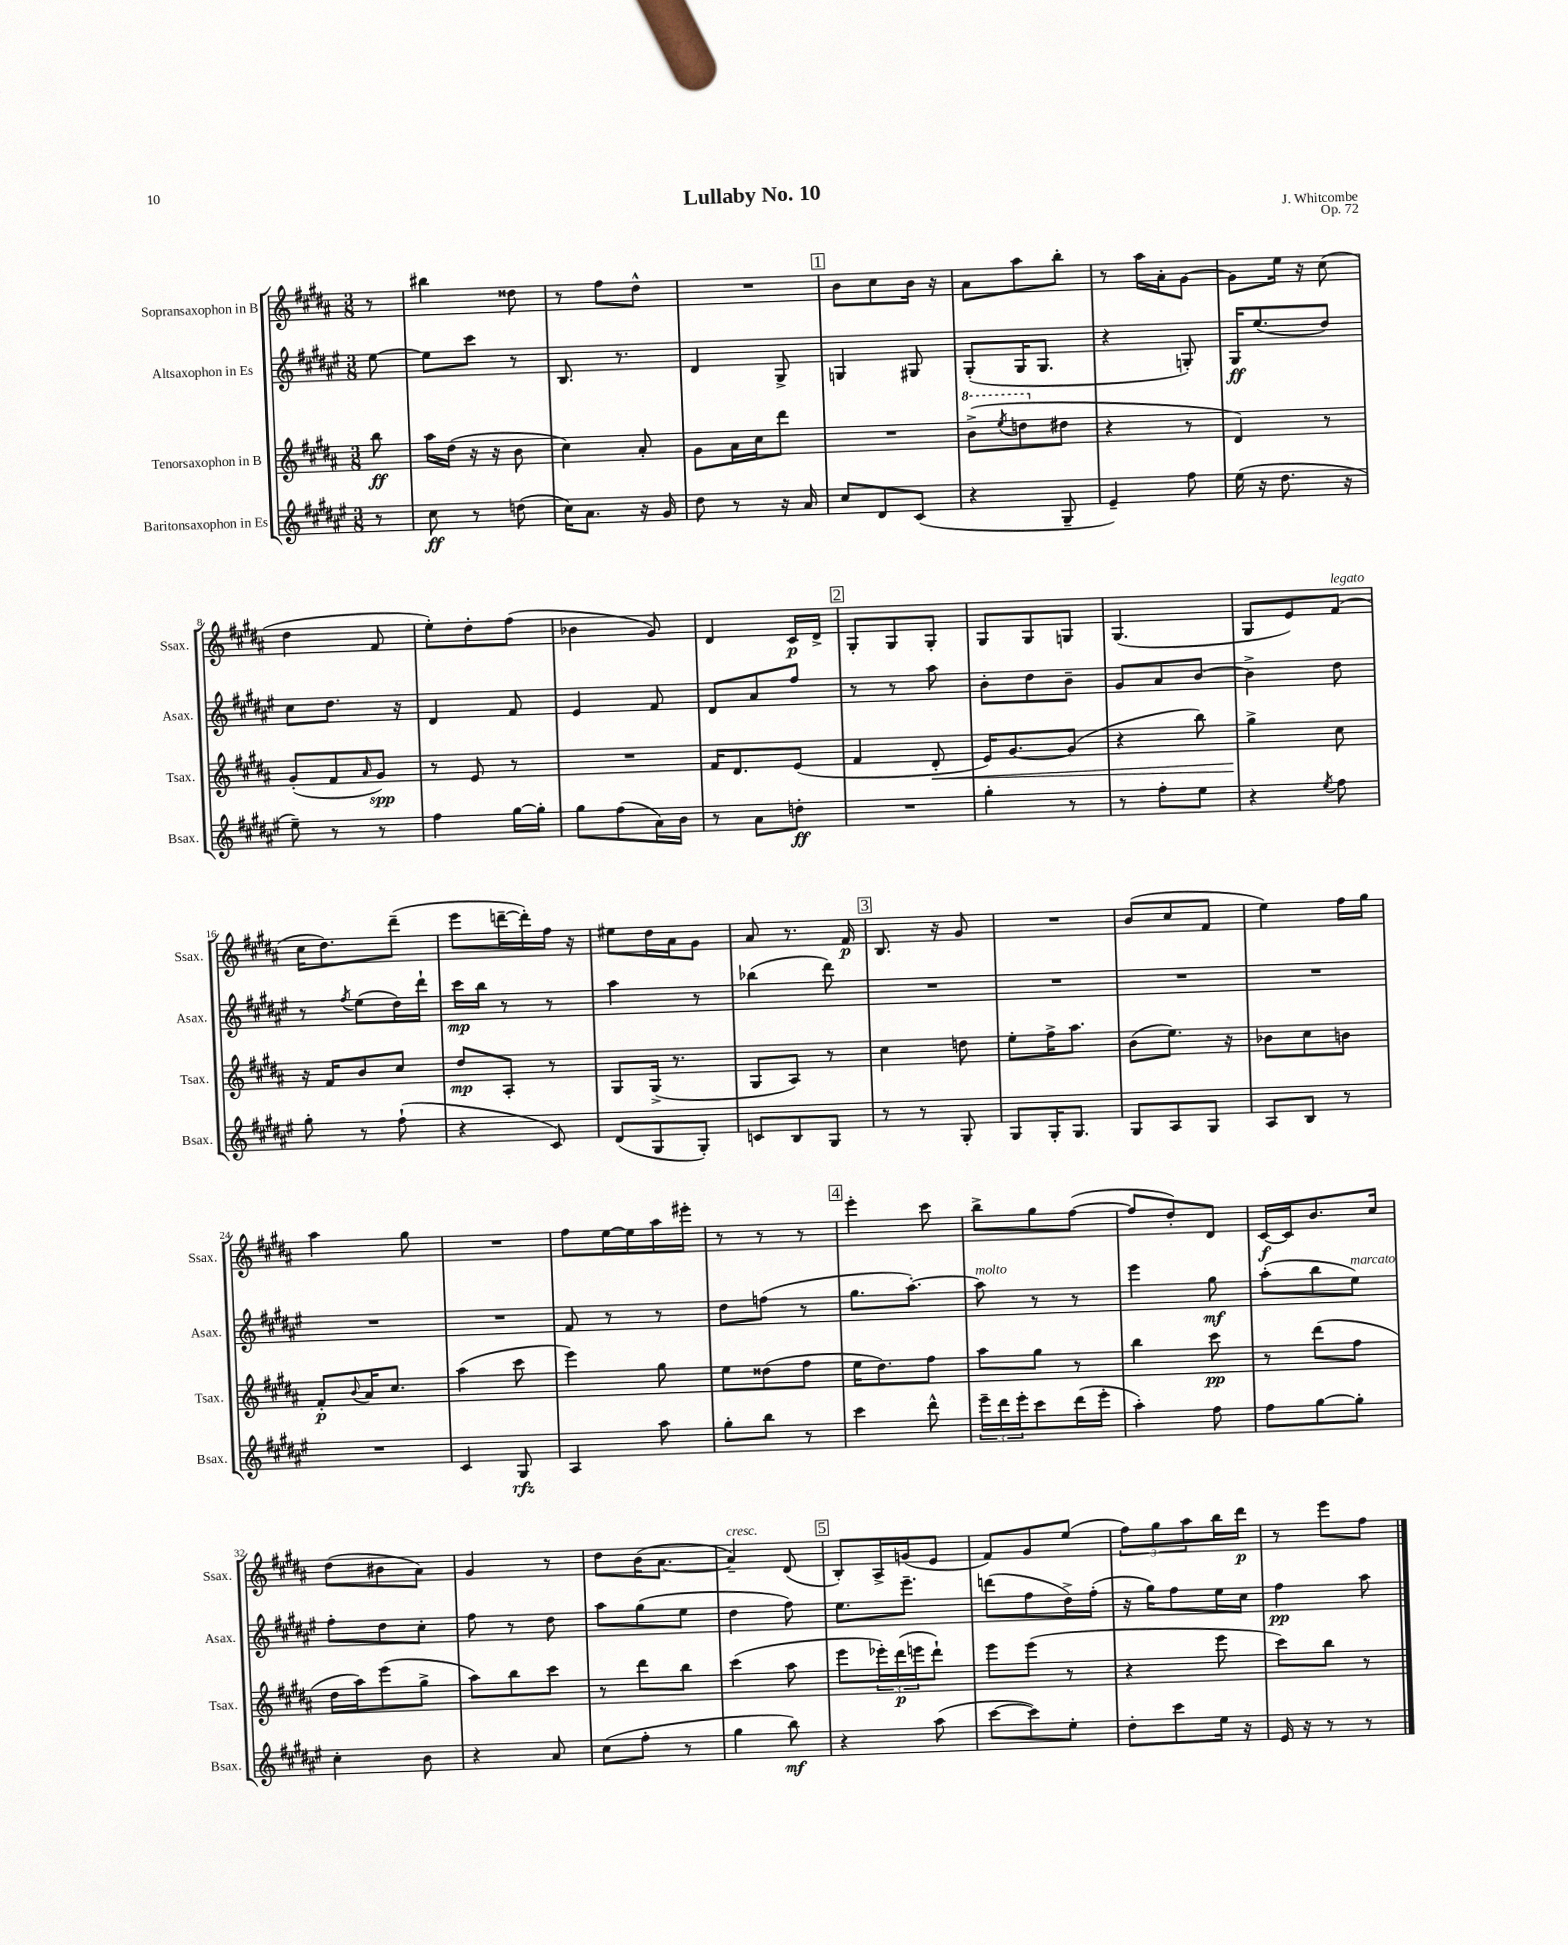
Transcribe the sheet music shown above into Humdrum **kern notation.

**kern	**dynam	**kern	**dynam	**kern	**dynam	**kern	**dynam
*part4	*part4	*part3	*part3	*part2	*part2	*part1	*part1
*staff4	*staff4	*staff3	*staff3	*staff2	*staff2	*staff1	*staff1
*I"Baritonsaxophon in Es	*	*I"Tenorsaxophon in B	*	*I"Altsaxophon in Es	*	*I"Sopransaxophon in B	*
*I'Bsax.	*	*I'Tsax.	*	*I'Asax.	*	*I'Ssax.	*
*clefG2	*	*clefG2	*	*clefG2	*	*clefG2	*
*k[f#c#g#d#a#e#]	*	*k[f#c#g#d#a#]	*	*k[f#c#g#d#a#e#]	*	*k[f#c#g#d#a#]	*
*M3/8	*	*M3/8	*	*M3/8	*	*M3/8	*
=	=	=	=	=	=	=	=
8r	.	8bb\	ff	[8ee#\	.	8r	.
=1	=1	=1	=1	=1	=1	=1	=1
8cc#\	ff	16aa#\LL	.	8ee#\L]	.	4bb#X\	.
.	.	(16dd#\JJ	.	.	.	.	.
8r	.	16r	.	8ccc#\J	.	.	.
.	.	16r	.	.	.	.	.
(8ddn\	.	8b\	.	8r	.	8dd##X\	.
=2	=2	=2	=2	=2	=2	=2	=2
16cc#\KL)	.	4cc#\)	.	8.B/	.	8r	.
8.a#\J	.	.	.	.	.	.	.
.	.	.	.	.	.	8ff#\L	.
.	.	.	.	8.r	.	.	.
16r	.	8a#'/	.	.	.	8dd#^^\J	.
16g#/	.	.	.	.	.	.	.
=3	=3	=3	=3	=3	=3	=3	=3
8dd#\	.	8g#\L	.	4d#/	.	4.r	.
8r	.	16a#\L	.	.	.	.	.
.	.	16cc#\J	.	.	.	.	.
16r	.	8ddd#\J	.	8G#^/	.	.	.
16a#/	.	.	.	.	.	.	.
!!LO:REH:place=s1:t=1
=4	=4	=4	=4	=4	=4	=4	=4
8cc#/L	.	4.r	.	4Gn/	.	8b\L	.
8d#/	.	.	.	.	.	8cc#\	.
(8c#/J	.	.	.	8G#X/	.	16b\Jk	.
.	.	.	.	.	.	16r	.
=5	=5	=5	=5	=5	=5	=5	=5
*	*	*8va	*	*	*	*	*
4r	.	(8bb^\L	.	(8G#'/L	.	8a#\L	.
.	.	8qeee/	.	.	.	.	.
.	.	8dddn\	.	16G#/K	.	8aa#\	.
.	.	.	.	8.G#/J	.	.	.
*	*	*X8va	*	*	*	*	*
8G#~/	.	8dd#X\J	.	.	.	8bb'\J	.
=6	=6	=6	=6	=6	=6	=6	=6
4e#~/)	.	4r	.	4r	.	8r	.
.	.	.	.	.	.	16aa#\LL	.
.	.	.	.	.	.	16a#'\J	.
8ff#\	.	8r	.	8Gn'/)	.	[8g#\J	.
=7	=7	=7	=7	=7	=7	=7	=7
(16ee#\	.	4d#/)	.	16G#/KL	ff	8g#\L]	.
16r	.	.	.	(8.ee#/	.	.	.
8.dd#\	.	.	.	.	.	16ee\Jk	.
.	.	.	.	.	.	16r	.
.	.	8r	.	8dd#/J)	.	(8cc#\	.
16r	.	.	.	.	.	.	.
!!LO:LB:g=z
=8	=8	=8	=8	=8	=8	=8	=8
8ee#~\)	.	(8g#'/L	.	8cc#\L	.	4dd#\	.
8r	.	8f#/	.	8.dd#\J	.	.	.
.	.	16qqa#/	.	.	.	.	.
8r	.	8g#/J)	spp	.	.	8f#/	.
.	.	.	.	16r	.	.	.
=9	=9	=9	=9	=9	=9	=9	=9
4ff#\	.	8r	.	4d#/	.	8ee'\L)	.
.	.	8e/	.	.	.	8dd#'\	.
[16gg#\LL	.	8r	.	8f#/	.	(8ff#\J	.
16gg#'\JJ]	.	.	.	.	.	.	.
=10	=10	=10	=10	=10	=10	=10	=10
8gg#\L	.	4.r	.	4e#/	.	4b-X\	.
(8ff#\	.	.	.	.	.	.	.
16a#\L)	.	.	.	8f#/	.	8g#/)	.
16b\JJ	.	.	.	.	.	.	.
=11	=11	=11	=11	=11	=11	=11	=11
8r	.	16f#/KL	.	8d#/L	.	4d#/	.
.	.	8.d#/	.	.	.	.	.
8a#\L	.	.	.	8a#/	.	.	.
8ddn'\J	ff	(8e/J	.	8ff#/J	.	16c#/LL	p
.	.	.	.	.	.	16d#^/JJ	.
!!LO:REH:place=s1:t=2
=12	=12	=12	=12	=12	=12	=12	=12
4.r	.	4f#/	.	8r	.	8G#'/L	.
.	.	.	.	8r	.	8G#/	.
!	!	!	!LO:HP:b	!	!	!	!
.	.	8d#'/	<	8aa#\	.	8G#'/J	.
=13	=13	=13	=13	=13	=13	=13	=13
4gg#'\	.	16e/KL)	.	8b'\L	.	8G#/L	.
.	.	[8.g#/	.	.	.	.	.
.	.	.	.	8dd#\	.	8G#/	.
8r	.	(8g#/J]	.	8b~\J	.	8Gn/J	.
=14	=14	=14	=14	=14	=14	=14	=14
8r	.	4r	.	8g#/L	.	(4.G#/	.
8ff#'\L	.	.	.	8a#/	.	.	.
8ee#\J	.	8bb\)	.	[8b/J	.	.	.
=15	=15	=15	=15	=15	=15	=15	=15
4r	.	4gg#^\	.	4b^\]	.	8G#/L	.
.	.	.	.	.	.	8e/)	.
8qee#/	.	.	.	.	.	.	.
!	!	!	!	!	!	!LO:TX:a:i:t=legato	!
8ff#\	.	8cc#\	[	8dd#\	.	(8f#/J	.
!!LO:LB:g=z
=16	=16	=16	=16	=16	=16	=16	=16
8gg#'\	.	16r	.	8r	.	16cc#\KL	.
.	.	16f#/KL	.	.	.	8.dd#\)	.
.	.	.	.	8qff#/	.	.	.
8r	.	8b/	.	(8ee#\L	.	.	.
(8ff#`\	.	8cc#/J	.	16dd#\L)	.	(8ddd#~\J	.
.	.	.	.	16ddd#`\JJ	.	.	.
=17	=17	=17	=17	=17	=17	=17	=17
4r	.	8dd#/L	mp	16ccc#\LL	mp	8eee\L	.
.	.	.	.	16bb\JJ	.	.	.
.	.	8A#'/J	.	8r	.	[16dddn~\L	.
.	.	.	.	.	.	16ddd'\])	.
8c#/)	.	8r	.	8r	.	16ff#\JJ	.
.	.	.	.	.	.	16r	.
=18	=18	=18	=18	=18	=18	=18	=18
(8d#/L	.	8G#/L	.	4aa#\	.	8ee#X\L	.
8G#/	.	(16G#^/Jk	.	.	.	16dd#\L	.
.	.	8.r	.	.	.	16a#\J	.
8G#'/J)	.	.	.	8r	.	8g#\J	.
=19	=19	=19	=19	=19	=19	=19	=19
8cn/L	.	8G#/L	.	(4bb-X\	.	8a#/	.
8B/	.	8A#/J)	.	.	.	8.r	.
8G#/J	.	8r	.	8ddd#\)	.	.	.
.	.	.	.	.	.	16f#/	p
!!LO:REH:place=s1:t=3
=20	=20	=20	=20	=20	=20	=20	=20
8r	.	4cc#\	.	4.r	.	8.B/	.
8r	.	.	.	.	.	.	.
.	.	.	.	.	.	16r	.
8G#'/	.	8ddn\	.	.	.	8g#/	.
=21	=21	=21	=21	=21	=21	=21	=21
8G#/L	.	8ee'\L	.	4.r	.	4.r	.
16G#'/K	.	16ff#^\K	.	.	.	.	.
8.G#/J	.	8.aa#\J	.	.	.	.	.
=22	=22	=22	=22	=22	=22	=22	=22
8G#/L	.	(8b\L	.	4.r	.	(8b/L	.
8A#/	.	8.ee\J)	.	.	.	8cc#/	.
8G#/J	.	.	.	.	.	8f#/J	.
.	.	16r	.	.	.	.	.
=23	=23	=23	=23	=23	=23	=23	=23
8A#/L	.	8b-X\L	.	4.r	.	4ee\)	.
8B/J	.	8cc#\	.	.	.	.	.
8r	.	8bn\J	.	.	.	16ff#\LL	.
.	.	.	.	.	.	16gg#\JJ	.
!!LO:LB:g=z
=24	=24	=24	=24	=24	=24	=24	=24
4.r	.	8f#'/L	p	4.r	.	4aa#\	.
.	.	8qqb/	.	.	.	.	.
.	.	16a#/K	.	.	.	.	.
.	.	8.cc#/J	.	.	.	.	.
.	.	.	.	.	.	8gg#\	.
=25	=25	=25	=25	=25	=25	=25	=25
4c#/	.	(4aa#\	.	4.r	.	4.r	.
8G#/	rfz	8ccc#\	.	.	.	.	.
=26	=26	=26	=26	=26	=26	=26	=26
4A#/	.	4eee\)	.	8f#/	.	8ff#\L	.
.	.	.	.	8r	.	[16ee\L	.
.	.	.	.	.	.	16ee\]	.
8aa#\	.	8gg#\	.	8r	.	16aa#\	.
.	.	.	.	.	.	16eee#X'\JJ	.
=27	=27	=27	=27	=27	=27	=27	=27
8gg#'\L	.	8ee\L	.	8dd#\L	.	8r	.
8bb\J	.	(8dd##X\	.	(8ffn\J	.	8r	.
8r	.	8ff#\J	.	8r	.	8r	.
!!LO:REH:place=s1:t=4
=28	=28	=28	=28	=28	=28	=28	=28
4ccc#\	.	16ee\KL	.	8.gg#\L	.	4eee'\	.
.	.	8.dd#\)	.	.	.	.	.
.	.	.	.	[8.aa#'\J)	.	.	.
8ddd#^^\	.	8ff#\J	.	.	.	8ccc#\	.
=29	=29	=29	=29	=29	=29	=29	=29
!	!	!	!	!LO:TX:a:i:t=molto	!	!	!
24eee#~\LL	.	8aa#\L	.	8aa#\]	.	8bb^\L	.
24ddd#\	.	.	.	.	.	.	.
24eee#'\J	.	.	.	.	.	.	.
8ccc#\	.	8gg#\J	.	8r	.	8gg#\	.
(16ddd#\L	.	8r	.	8r	.	([8ff#\J	.
16eee#'\JJ	.	.	.	.	.	.	.
=30	=30	=30	=30	=30	=30	=30	=30
4aa#'\)	.	4bb\	.	4eee#\	.	8ff#/L]	.
.	.	.	.	.	.	8dd#'/)	.
8ff#\	.	8ccc#\	pp	8gg#\	mf	8d#/J	.
=31	=31	=31	=31	=31	=31	=31	=31
8ff#\L	.	8r	.	(8aa#'\L	.	[16c#/LL	f
.	.	.	.	.	.	16c#/J]	.
[8gg#\	.	(8ddd#\L	.	8bb\	.	8.b/	.
!	!	!	!	!LO:TX:a:i:t=marcato	!	!	!
8gg#'\J]	.	8ff#\J	.	8ee#\J)	.	.	.
.	.	.	.	.	.	16cc#/Jk	.
!!LO:LB:g=z
=32	=32	=32	=32	=32	=32	=32	=32
4cc#'\	.	16dd#\LL	.	8ff#'\L	.	(8dd#\L	.
.	.	16aa#\J)	.	.	.	.	.
.	.	(8eee\	.	8dd#\	.	8b#X\	.
8b\	.	8gg#^\J	.	8cc#'\J	.	8a#\J)	.
=33	=33	=33	=33	=33	=33	=33	=33
4r	.	8aa#\L)	.	8ff#\	.	4g#/	.
.	.	8bb\	.	8r	.	.	.
8a#/	.	8ccc#\J	.	8dd#\	.	8r	.
=34	=34	=34	=34	=34	=34	=34	=34
(8cc#\L	.	8r	.	8aa#\L	.	8dd#\L	.
8ff#'\J	.	8ddd#\L	.	(8gg#\	.	(16b\K	.
.	.	.	.	.	.	[8.a#\J	.
8r	.	8bb\J	.	8ee#\J	.	.	.
=35	=35	=35	=35	=35	=35	=35	=35
!	!	!	!	!	!	!LO:TX:a:i:t=cresc.	!
4gg#\	.	(4ccc#\	.	4dd#\	.	4a#~/])	.
8bb\)	mf	8aa#\	.	8ff#\)	.	(8d#/	.
!!LO:REH:place=s1:t=5
=36	=36	=36	=36	=36	=36	=36	=36
4r	.	8eee\L	.	8.ee#\L	.	8B'/L)	.
.	.	24eee-X'\L)	.	.	.	16A#^/L	.
.	.	(24ddd#\	p	.	.	.	.
.	.	.	.	8.eee#~\J	.	(16gn/J	.
.	.	24eeen\J	.	.	.	.	.
(8aa#\	.	8ddd#`\J)	.	.	.	8e/J	.
=37	=37	=37	=37	=37	=37	=37	=37
[8ccc#\L	.	8eee\L	.	(8dddn\L	.	8f#/L)	.
8ccc#\])	.	(8eee\J	.	8ff#\	.	8g#/	.
8ee#'\J	.	8r	.	16dd#^\L)	.	(8ee/J	.
.	.	.	.	(16ff#'\JJ	.	.	.
=38	=38	=38	=38	=38	=38	=38	=38
8dd#'\L	.	4r	.	16r	.	12ff#\L)	.
.	.	.	.	16gg#\KL)	.	.	.
.	.	.	.	.	.	12gg#\	.
8ccc#\	.	.	.	8ff#\	.	.	.
.	.	.	.	.	.	12aa#\	.
16ee#\Jk	.	8eee\	.	16ee#\L	.	16bb\L	.
16r	.	.	.	16cc#\JJ	.	16ddd#\JJ	p
=39	=39	=39	=39	=39	=39	=39	=39
16e#/	.	8ccc#\L)	.	4ff#\	pp	8r	.
16r	.	.	.	.	.	.	.
8r	.	8bb\J	.	.	.	8eee\L	.
8r	.	8r	.	8aa#\	.	8ff#\J	.
==	==	==	==	==	==	==	==
*-	*-	*-	*-	*-	*-	*-	*-
